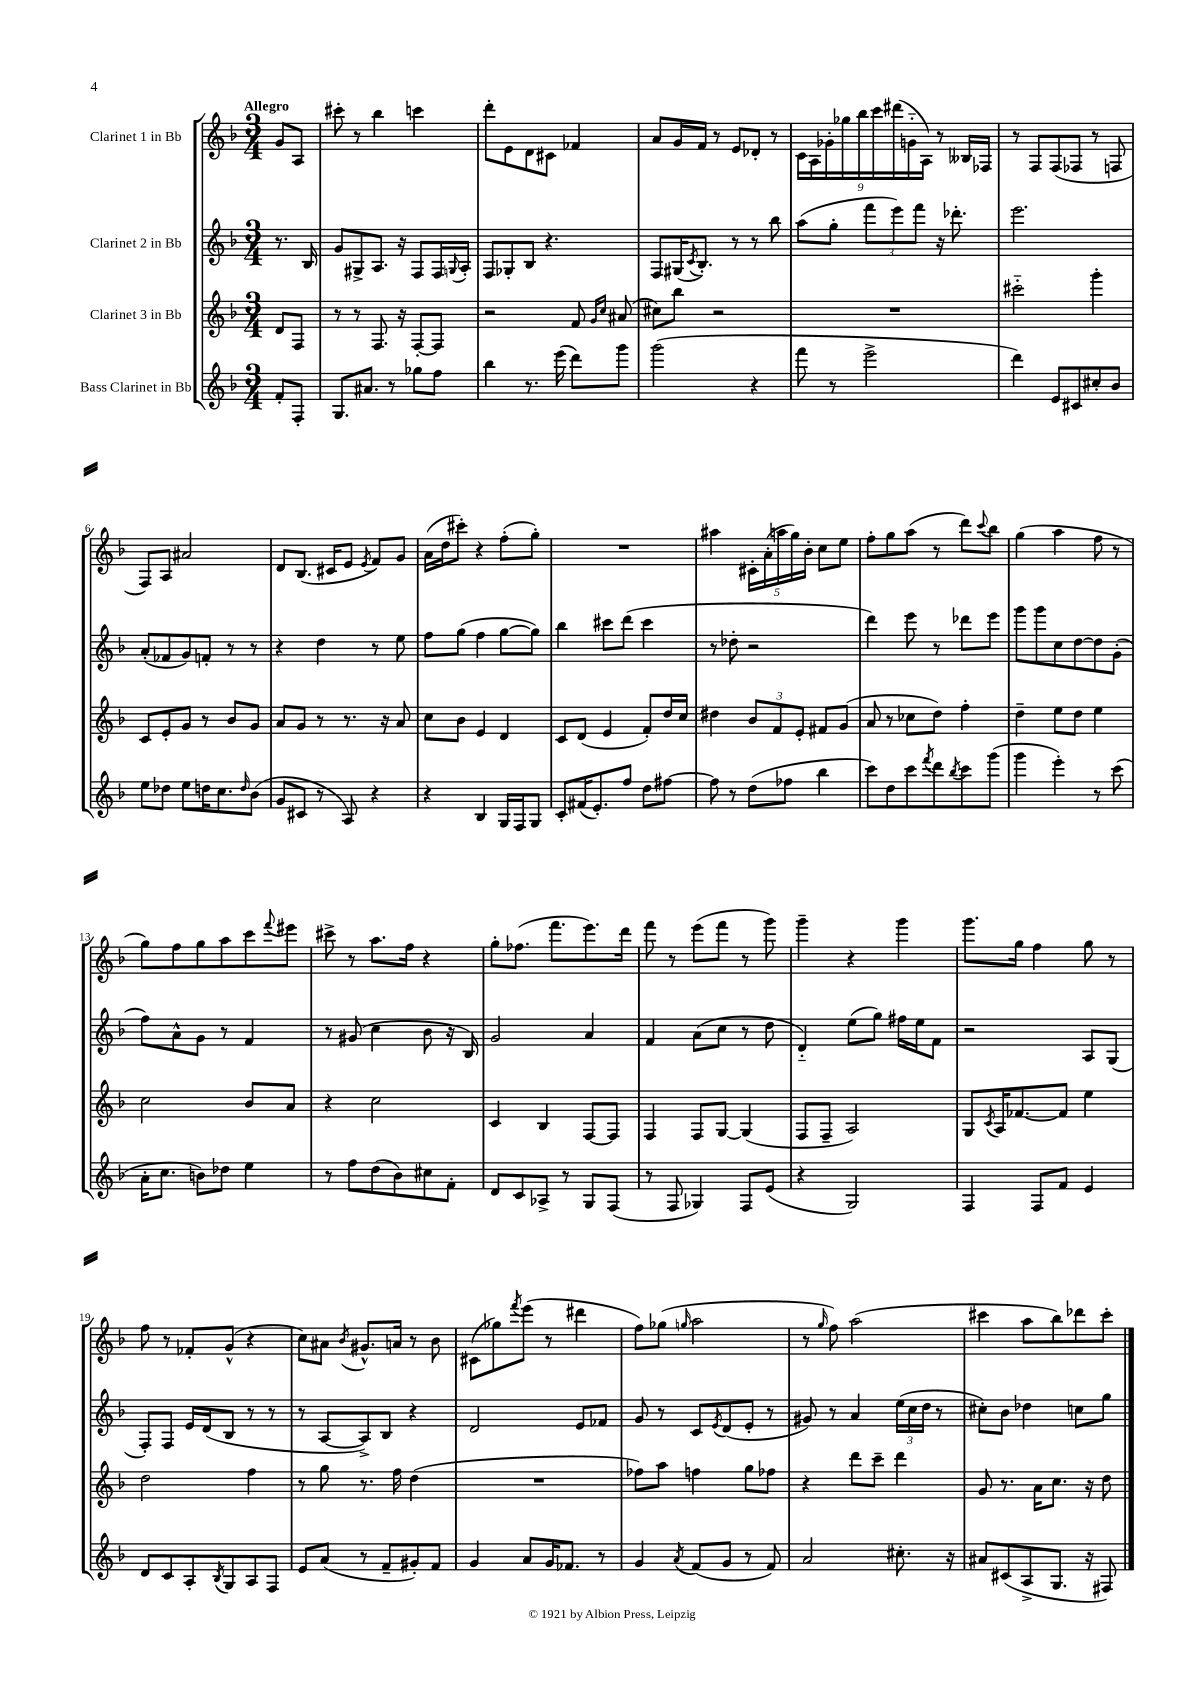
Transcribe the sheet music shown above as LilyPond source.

<<
\new StaffGroup <<
\new Staff = "s0" \with { instrumentName = "Clarinet 1 in Bb" } {
    \clef treble \key f \major \numericTimeSignature \time 3/4 \partial 4 \tempo "Allegro"
    g'8 a8 |
    cis'''8-. r8 bes''4 c'''4 |
    d'''8-. e'8 d'8 cis'8 fes'4 |
    a'8 g'16 f'16 r8 e'8 des'8-. r8 |
    \tuplet 9/8 { c'16 a16 ges'16-. ges''16 bes''16 c'''16 dis'''16( g'16-_ a16) } r8 beses16 fes16 |
    r8 f8 f8( fes8 r8 f8 |
    f8) a8 ais'2 |
    d'8 bes8.( cis'16 e'8 \acciaccatura { e'8 } f'8) g'8 |
    a'16( d''16 cis'''8-.) r4 f''8-.( g''8-.) |
    R2. |
    ais''4 \tuplet 5/4 { cis'16-. a'16-.( a''16 g''16) bes'16-. } c''8 e''8 |
    f''8-. g''8 a''8( r8 d'''8) \appoggiatura { c'''8 } bes''8 |
    g''4( a''4 f''8 r8 |
    g''8) f''8 g''8 a''8 c'''8 \appoggiatura { f'''8 } eis'''8 |
    cis'''8-> r8 a''8. f''16 r4 |
    g''8-. fes''8.( f'''8. e'''8.) d'''16 |
    f'''8 r8 e'''8( f'''8 r8 g'''8) |
    g'''4-- r4 g'''4 |
    g'''8. g''16 f''4 g''8 r8 |
    f''8 r8 fes'8-. g'8-^( r4 |
    c''8) ais'8 \acciaccatura { bes'8 } gis'8.-^ a'16 r8 bes'8 |
    cis'8( ges''8) \acciaccatura { f'''8 } e'''8( r8 dis'''4 |
    f''8) ges''8( \grace { g''16 } a''2 |
    r8 \grace { g''16 } f''8) a''2( |
    cis'''4 a''8 bes''8) des'''8 cis'''8-. \bar "|." |
}
\new Staff = "s1" \with { instrumentName = "Clarinet 2 in Bb" } {
    \clef treble \key f \major \numericTimeSignature \time 3/4 \partial 4
    r8. bes16 |
    g'8 gis8-> a8. r16 f8 f16 \appoggiatura { g8 } a16-. |
    f8 ges8-. bes8 r4. |
    f8 gis16( \acciaccatura { c'8 } bes8.-.) r8 r8 bes''8 |
    a''8( g''8-. \tuplet 3/2 { f'''8 e'''8) f'''8 } r16 des'''8.-. |
    e'''2. |
    a'8-.( fes'8 g'8) f'8-. r8 r8 |
    r4 d''4 r8 e''8 |
    f''8 g''8( f''4 g''8~ g''8) |
    bes''4 cis'''8 d'''8( cis'''4 |
    r8 des''8-. r2 |
    d'''4) e'''8 r8 des'''8 e'''8 |
    g'''8 g'''8 c''8 d''8~ d''8 g'8-.( |
    f''8) a'8-^ g'8 r8 f'4 |
    r8 gis'8( c''4 bes'8 r16 bes16) |
    g'2 a'4 |
    f'4 a'8( c''8 r8 d''8 |
    d'4-_) e''8( g''8) fis''16 e''16 f'8 |
    r2 a8 g8( |
    f8-.) f8 e'16 d'16( bes8 r8 r8 |
    r8 a8~ a8->) bes8 r4 |
    d'2 e'8 fes'8 |
    g'8 r8 c'8 \acciaccatura { e'8 } d'8( e'8-. r8 |
    gis'8) r8 a'4 \tuplet 3/2 { e''16( c''16 d''16 } r8 |
    cis''8-.) bes'8 des''4 c''8 g''8 \bar "|." |
}
\new Staff = "s2" \with { instrumentName = "Clarinet 3 in Bb" } {
    \clef treble \key f \major \numericTimeSignature \time 3/4 \partial 4
    d'8 f8 |
    r8 r8 f8. r16 f8~-. f8 |
    r2 f'8 \grace { g'16 c''16 } ais'8( |
    cis''8) bes''8 r2 |
    R2. |
    cis'''2-_ g'''4-. |
    c'8 e'8-. g'8 r8 bes'8 g'8 |
    a'8 g'8 r8 r8. r16 a'8 |
    c''8 bes'8 e'4 d'4 |
    c'8 d'8( e'4 f'8-.) d''16 c''16 |
    dis''4 \tuplet 3/2 { bes'8 f'8 e'8-. } fis'8 g'8( |
    a'8 r8 ces''8 d''8) f''4-. |
    d''4-- e''8 d''8 e''4 |
    c''2 bes'8 a'8 |
    r4 c''2 |
    c'4 bes4 f8~ f8 |
    f4 f8 g8~ g4( |
    f8 f8-- a2) |
    g8 \acciaccatura { c'8 } a16 fes'8.~ fes'8 e''4 |
    d''2 f''4 |
    r8 g''8 r8. f''16 d''4( |
    R2. |
    fes''8) a''8 f''4 g''8 fes''8 |
    r4 d'''8 c'''8-- d'''4 |
    g'8 r8. a'16 c''8. r16 d''8 \bar "|." |
}
\new Staff = "s3" \with { instrumentName = "Bass Clarinet in Bb" } {
    \clef treble \key f \major \numericTimeSignature \time 3/4 \partial 4
    f'8-. f8-. |
    g8. ais'8. r8 ges''8 f''8 |
    bes''4 r8. e'''16( d'''8) g'''8 |
    g'''2( r4 |
    f'''8 r8 e'''2-> |
    d'''4) e'8 cis'8 cis''8-. bes'8 |
    e''8 des''8 e''8 d''16 c''8. \grace { d''16 } bes'8( |
    g'8 cis'8 r8 a8) r4 |
    r4 bes4 g16 f16 g8 |
    c'8-. fis'16( e'8.-.) f''8 d''8 fis''8~ |
    fis''8 r8 d''8( fes''8 bes''4 |
    c'''8) d''8 c'''8 \acciaccatura { f'''8 } d'''8 \acciaccatura { bes''8 } c'''8 g'''8( |
    g'''4 e'''4-.) r8 c'''8( |
    a'16-. c''8. b'8) des''8 e''4 |
    r8 f''8 d''8( bes'8) cis''8 f'8-. |
    d'8 c'8 aes8-> r8 g8 f8( |
    r8 f8 ges4) f8 e'8( |
    r4 g2) |
    f4 f8 f'8 e'4 |
    d'8 c'8 a8-. \acciaccatura { bes8 } g8 a8 f8 |
    e'8 a'8( r8 f'8-- gis'8-.) f'8 |
    g'4 a'8 g'16 fes'8. r8 |
    g'4 \acciaccatura { a'8 } f'8( g'8 r8 f'8) |
    a'2 cis''8.-. r16 |
    ais'8 cis'8( a8-> g8. r16 fis8) \bar "|." |
}
>>
>>
